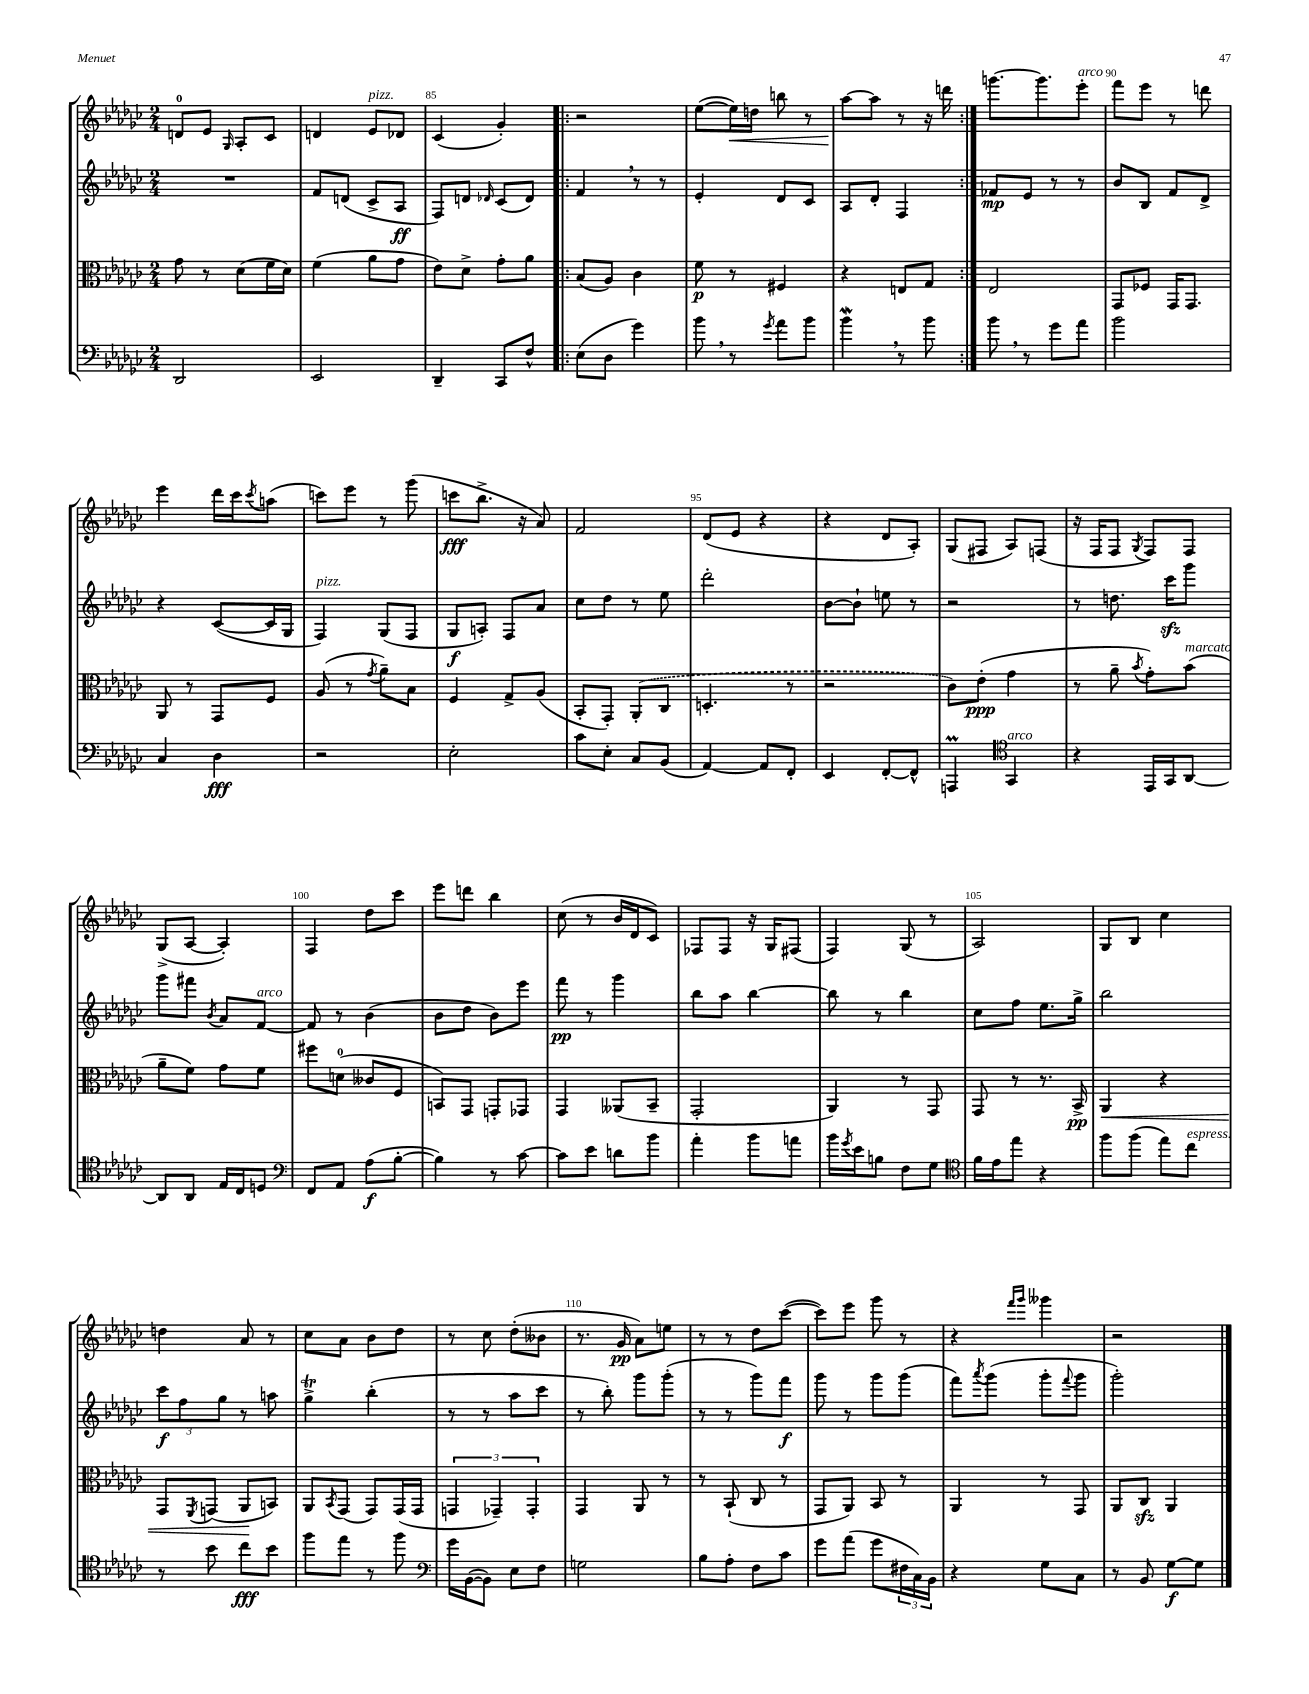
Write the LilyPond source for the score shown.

<<
\new StaffGroup <<
\new Staff = "s0" {
    \clef treble \key ges \major \numericTimeSignature \time 2/4
    d'8-0 ees'8 \grace { ges16 } aes8-. ces'8 |
    d'4 ees'8^\markup { \italic "pizz." } des'8 |
    ces'4( ges'4-.) |
    \repeat volta 2 { r2 |
    ees''8~( ees''16\<) d''16 b''8 r8 |
    aes''8~\! aes''8 r8 r16 d'''16 | }
    g'''8.~ g'''8. ees'''8-.^\markup { \italic "arco" } |
    f'''8 ees'''8 r8 d'''8 |
    ees'''4 des'''16 ces'''16 \acciaccatura { ces'''8 } a''8( |
    c'''8) ees'''8 r8 ges'''8( |
    c'''8\fff bes''8.-> r16 aes'8) |
    f'2 |
    des'8( ees'8 r4 |
    r4 des'8 aes8-.) |
    ges8( fis8 aes8) f8( |
    r16 f16 f8 \acciaccatura { ges8 } f8) f8 |
    ges8->( aes8~ aes4-.) |
    f4 des''8 ces'''8 |
    ees'''8 d'''8 bes''4 |
    ces''8( r8 bes'16 des'16 ces'8) |
    fes8 fes8 r16 ges16 fis8( |
    f4) ges8( r8 |
    aes2) |
    ges8 bes8 ces''4 |
    d''4 aes'8 r8 |
    ces''8 aes'8 bes'8 des''8 |
    r8 ces''8 des''8-.( beses'8 |
    r8. ges'16\pp aes'8) e''8 |
    r8 r8 des''8 ces'''8~( |
    ces'''8) ees'''8 ges'''8 r8 |
    r4 \grace { f'''16 ges'''16 } geses'''4 |
    r2 \bar "|." |
}
\new Staff = "s1" {
    \clef treble \key ges \major \numericTimeSignature \time 2/4
    R2 |
    f'8 d'8( ces'8-> aes8\ff |
    f8) d'8 \grace { des'16 } ces'8( des'8) |
    \repeat volta 2 { f'4 \breathe r8 r8 |
    ees'4-. des'8 ces'8 |
    aes8 des'8-. f4 | }
    fes'8\mp ees'8 r8 r8 |
    bes'8 bes8 f'8 des'8-> |
    r4 ces'8~( ces'16 ges16 |
    f4^\markup { \italic "pizz." }) ges8( f8 |
    ges8\f a8-.) f8 aes'8 |
    ces''8 des''8 r8 ees''8 |
    des'''2-. |
    bes'8~ bes'8-! e''8 r8 |
    r2 |
    r8 d''8. ces'''16\sfz ges'''8 |
    ges'''8 fis'''8 \acciaccatura { bes'8 } aes'8 f'8~^\markup { \italic "arco" } |
    f'8 r8 bes'4( |
    bes'8 des''8 bes'8) ees'''8 |
    f'''8\pp r8 ges'''4 |
    bes''8 aes''8 bes''4~ |
    bes''8 r8 bes''4 |
    ces''8 f''8 ees''8. ges''16-> |
    bes''2 |
    \tuplet 3/2 { ces'''8\f f''8 ges''8 } r8 a''8 |
    ges''4->\trill bes''4-.( |
    r8 r8 aes''8 ces'''8 |
    r8 bes''8-.) ges'''8 ges'''8-.( |
    r8 r8 ges'''8) f'''8\f |
    ges'''8 r8 ges'''8 ges'''8( |
    f'''8) \acciaccatura { aes'''8 } ges'''8( ges'''8-. \appoggiatura { f'''8 } ges'''8 |
    ges'''2-.) \bar "|." |
}
\new Staff = "s2" {
    \clef alto \key ges \major \numericTimeSignature \time 2/4
    ges'8 r8 des'8( f'16 des'16) |
    f'4( aes'8 ges'8 |
    ees'8) des'8-> ges'8-. aes'8 |
    \repeat volta 2 { bes8( aes8) ces'4 |
    f'8\p r8 fis4 |
    r4 e8 ges8 | }
    ees2 |
    ges,8 fes8 ges,16 ges,8. |
    aes,8 r8 ges,8 f8 |
    aes8( r8 \acciaccatura { ges'8 } aes'8--) bes8 |
    f4 ges8-> aes8( |
    bes,8-. ges,8-.) \once \slurDashed aes,8-.( ces8 |
    d4.-. r8 |
    r2 |
    ces'8) ees'8-.\ppp( ges'4 |
    r8 aes'8-- \acciaccatura { bes'8 } ges'8-.) bes'8^\markup { \italic "marcato" }( |
    aes'8-- f'8) ges'8 f'8 |
    fis''8 d'8-0( ceses'8 f8 |
    b,8) ges,8 g,8-. ges,8 |
    ges,4 aeses,8( bes,8-- |
    ges,2-. |
    aes,4) r8 ges,8 |
    ges,8 r8 r8. bes,16->\pp |
    aes,4\< r4 |
    ges,8 \acciaccatura { f,8 } g,8( aes,8\! b,8) |
    aes,8 \acciaccatura { bes,8 } ges,8( ges,8) ges,16( ges,16 |
    \tuplet 3/2 { g,4 ges,4--) ges,4-. } |
    ges,4 aes,8 r8 |
    r8 bes,8-!( ces8 r8 |
    ges,8 aes,8) bes,8 r8 |
    aes,4 r8 ges,8 |
    aes,8 ces8\sfz aes,4 \bar "|." |
}
\new Staff = "s3" {
    \clef bass \key ges \major \numericTimeSignature \time 2/4
    des,2 |
    ees,2 |
    des,4-- ces,8 f8-^ |
    \repeat volta 2 { ees8( des8 ges'4) |
    bes'8 \breathe r8 \acciaccatura { ges'8 } aes'8 bes'8 |
    bes'4\mordent \breathe r8 bes'8 | }
    bes'8 \breathe r8 ges'8 aes'8 |
    bes'2 |
    ces4 des4\fff |
    r2 |
    ees2-. |
    ces'8 ees8-. ces8 bes,8( |
    aes,4~) aes,8 f,8-. |
    ees,4 f,8~-. f,8-^ |
    a,,4\prall \clef tenor ges,4^\markup { \italic "arco" } |
    r4 ees,16 ges,16 aes,8~ |
    aes,8 aes,8 ees16 ces16 d8 |
    \clef bass f,8 aes,8 aes8\f( bes8~-. |
    bes4) r8 ces'8~ |
    ces'8 ees'8 d'8 bes'8 |
    aes'4-. bes'8 a'8 |
    bes'16 \acciaccatura { ges'8 } ees'16 b8 f8 ges8 |
    \clef tenor f'16 ees'16 ees''8 r4 |
    f''8 f''8( ees''8) ces''8^\markup { \italic "espress." } |
    r8 bes'8 ces''8\fff bes'8 |
    f''8 ees''8 r8 f''8 |
    \clef bass ges'16 bes,16~( bes,8) ees8 f8 |
    g2 |
    bes8 aes8-. f8 ces'8 |
    ges'8 aes'8( ges'8 \tuplet 3/2 { fis16 ces16) bes,16 } |
    r4 ges8 ces8 |
    r8 bes,8 ges8~\f ges8 \bar "|." |
}
>>
>>
\layout { \context { \Score currentBarNumber = #83 \override BarNumber.break-visibility = ##(#f #t #t) barNumberVisibility = #(every-nth-bar-number-visible 5) } }
